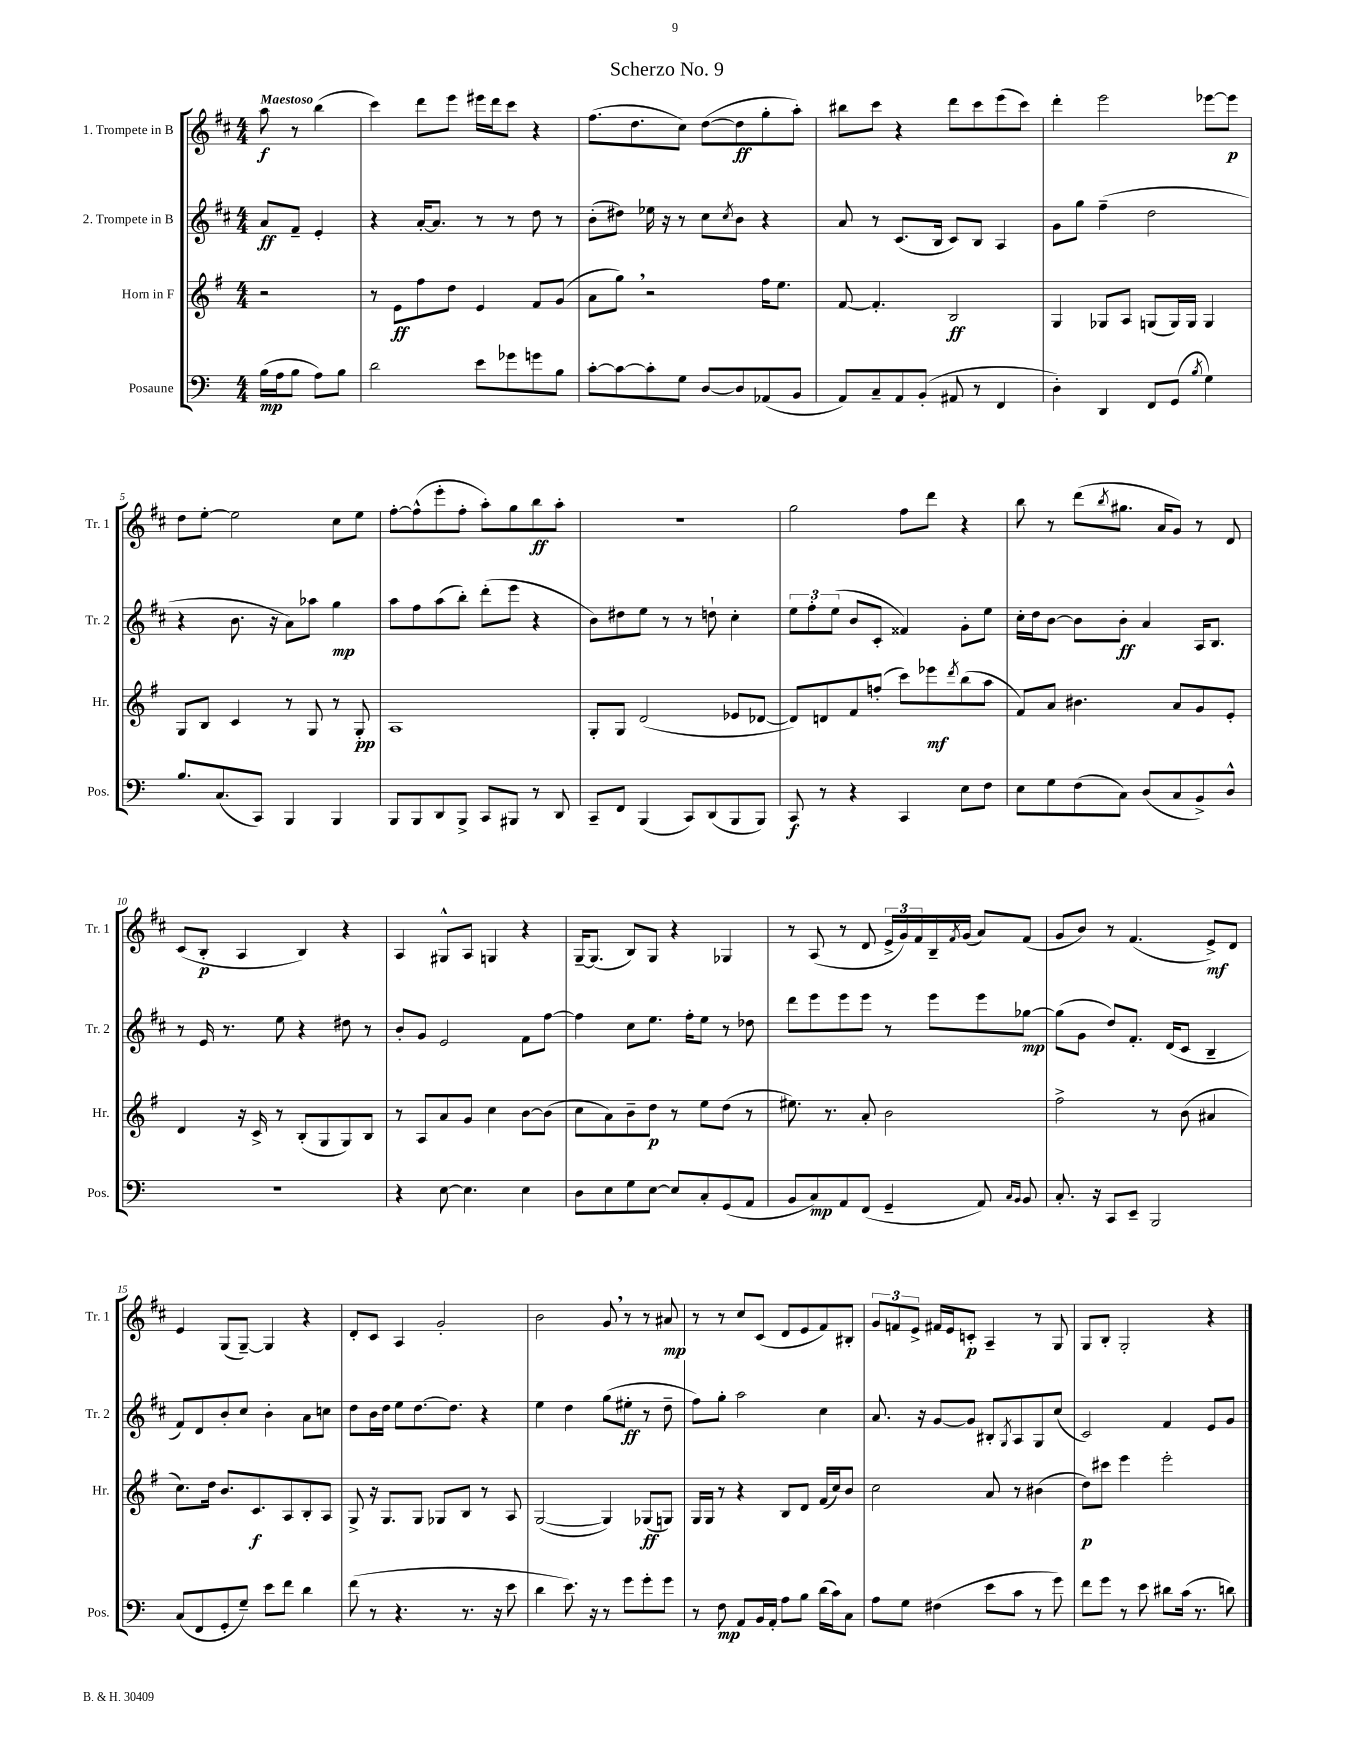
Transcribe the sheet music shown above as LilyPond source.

\header { title = "Scherzo No. 9" }
<<
\new StaffGroup <<
\new Staff = "s0" \with { instrumentName = "1. Trompete in B" shortInstrumentName = "Tr. 1" } {
    \clef treble \key d \major \numericTimeSignature \time 4/4 \partial 2 \tempo "Maestoso"
    a''8\f r8 b''4( |
    cis'''4) d'''8 e'''8 eis'''16 d'''16 cis'''8 r4 |
    fis''8.( d''8. cis''8) d''8~( d''8\ff g''8-. a''8-.) |
    bis''8 cis'''8 r4 d'''8 cis'''8 e'''8( cis'''8) |
    d'''4-. e'''2 ees'''8~ ees'''8\p |
    d''8 e''8~-. e''2 cis''8 e''8 |
    fis''8~-. fis''8-^( e'''8-. fis''8-. a''8-.) g''8 b''8\ff a''8-. |
    R1 |
    g''2 fis''8 d'''8 r4 |
    b''8 r8 d'''8( \acciaccatura { b''8 } gis''8. a'16 g'8) r8 d'8 |
    cis'8( b8-.\p a4 b4) r4 |
    a4 gis8-^ a8 g4 r4 |
    g16~-- g8.( b8) g8 r4 ges4 |
    r8 a8( r8 d'8 \tuplet 3/2 { e'16-> g'16) fis'16 } b16-- \acciaccatura { fis'8 } g'16( a'8) fis'8( |
    g'8 b'8) r8 fis'4.( e'8->\mf) d'8 |
    e'4 g8( g8~--) g4 r4 |
    d'8-. cis'8 a4 g'2-. |
    b'2 g'8 \breathe r8 r8 ais'8\mp |
    r8 r8 cis''8 cis'8( d'8 e'8 fis'8) bis8-. |
    \tuplet 3/2 { g'8 f'8 e'8-> } fis'16 e'16 c'8-.\p a4-- r8 g8 |
    g8 b8-. g2-. r4 \bar "|." |
}
\new Staff = "s1" \with { instrumentName = "2. Trompete in B" shortInstrumentName = "Tr. 2" } {
    \clef treble \key d \major \numericTimeSignature \time 4/4 \partial 2
    a'8\ff fis'8-- e'4-. |
    r4 a'16~-. a'8. r8 r8 d''8 r8 |
    b'8-.( dis''8) ees''16 r16 r8 cis''8 \acciaccatura { cis''8 } b'8 r4 |
    a'8 r8 cis'8.( b16 cis'8) b8 a4 |
    g'8 g''8 fis''4--( d''2 |
    r4 b'8. r16 a'8) aes''8 g''4\mp |
    a''8 fis''8 a''8( b''8-.) d'''8-.( e'''8 r4 |
    b'8) dis''8 e''8 r8 r8 d''8-! cis''4-. |
    \tuplet 3/2 { e''8 fis''8-. e''8( } b'8 cis'8-. fisis'4) g'8-. e''8 |
    cis''16-. d''16 b'8~ b'8 b'8-.\ff a'4 a16 b8. |
    r8 e'16 r8. e''8 r4 dis''8 r8 |
    b'8-. g'8 e'2 fis'8 fis''8~ |
    fis''4 cis''8 e''8. fis''16-. e''8 r8 des''8 |
    d'''8 e'''8 e'''8 e'''8 r8 e'''8 e'''8 ges''8~\mp |
    ges''8( g'8 d''8) fis'8.-. d'16( cis'8 b4-- |
    fis'8) d'8 b'8-. cis''8 b'4-. a'8 c''8 |
    d''8 b'16 d''16 e''8 d''8.~ d''8. r4 |
    e''4 d''4 g''8( eis''8-.\ff r8 d''8-- |
    fis''8) g''8-. a''2 cis''4 |
    a'8. r16 g'8~ g'8 bis8-. \acciaccatura { g8 } a8 g8 cis''8( |
    cis'2) fis'4 e'8 g'8 \bar "|." |
}
\new Staff = "s2" \with { instrumentName = "Horn in F" shortInstrumentName = "Hr." } {
    \clef treble \key g \major \numericTimeSignature \time 4/4 \partial 2
    r2 |
    r8 e'8\ff fis''8 d''8 e'4 fis'8 g'8( |
    a'8 g''8) \breathe r2 fis''16 e''8. |
    fis'8~ fis'4.-. b2\ff |
    g4 ges8 a8 g8( g16) g16 g4 |
    g8 b8 c'4 r8 g8 r8 g8-.\pp |
    a1 |
    g8-. g8 d'2( ees'8 des'8~ |
    des'8) d'8 fis'8 f''8-.( c'''8) ees'''8\mf \acciaccatura { d'''8 } b''8( a''8 |
    fis'8) a'8 bis'4. a'8 g'8 e'8-. |
    d'4 r16 c'16-> r8 b8-.( g8 g8) b8 |
    r8 a8 a'8 g'8 c''4 b'8~ b'8( |
    c''8 a'8) b'8-- d''8\p r8 e''8 d''8( r8 |
    eis''8.) r8. a'8-. b'2 |
    fis''2-> r8 b'8( ais'4 |
    c''8.) d''16 b'8. c'8.\f a8 b8-. a8 |
    g8-> r16 g8. g8 ges8 b8 r8 a8 |
    g2~( g4) ges8\ff( g8) |
    g16 g16 r8 r4 b8 d'8 fis'16( c''16) b'8 |
    c''2 a'8 r8 bis'4( |
    d''8\p) cis'''8 e'''4 e'''2-. \bar "|." |
}
\new Staff = "s3" \with { instrumentName = "Posaune" shortInstrumentName = "Pos." } {
    \clef bass \key c \major \numericTimeSignature \time 4/4 \partial 2
    b16\mp( a16 b8 a8) b8 |
    d'2 e'8 ges'8 g'8 b8 |
    c'8~-. c'8~ c'8-. g8 d8~ d8 aes,8( b,8 |
    a,8) c8-- a,8 b,8-.( ais,8 r8 f,4 |
    d4-.) d,4 f,8 g,8( \acciaccatura { b8 } g4) |
    b8. c8.( c,8) b,,4 b,,4 |
    b,,8 b,,8 d,8 b,,8-> c,8 bis,,8 r8 d,8 |
    c,8-- f,8 b,,4( c,8) d,8( b,,8 b,,8) |
    c,8\f r8 r4 c,4 e8 f8 |
    e8 g8 f8( c8) d8( c8 b,8->) d8-^ |
    R1 |
    r4 e8~ e4. e4 |
    d8 e8 g8 e8~ e8 c8-. g,8( a,8 |
    b,8 c8\mp) a,8 f,8( g,4-- a,8) \grace { c16 b,16 } b,8 |
    c8.-. r16 c,8 e,8-- b,,2 |
    c8( f,8 g,8-. g8--) e'8 f'8 d'4 |
    f'8( r8 r4. r8. r16 e'8 |
    d'4 e'8.) r16 r8 g'8 g'8-. g'8 |
    r8 f8\mp a,8 b,16 a,16-. a8 b8 d'16( c'16) c8 |
    a8 g8 fis4( e'8 c'8 r8 g'8) |
    f'8 g'8 r8 e'8 dis'8 c'16( r8. d'8) \bar "|." |
}
>>
>>
